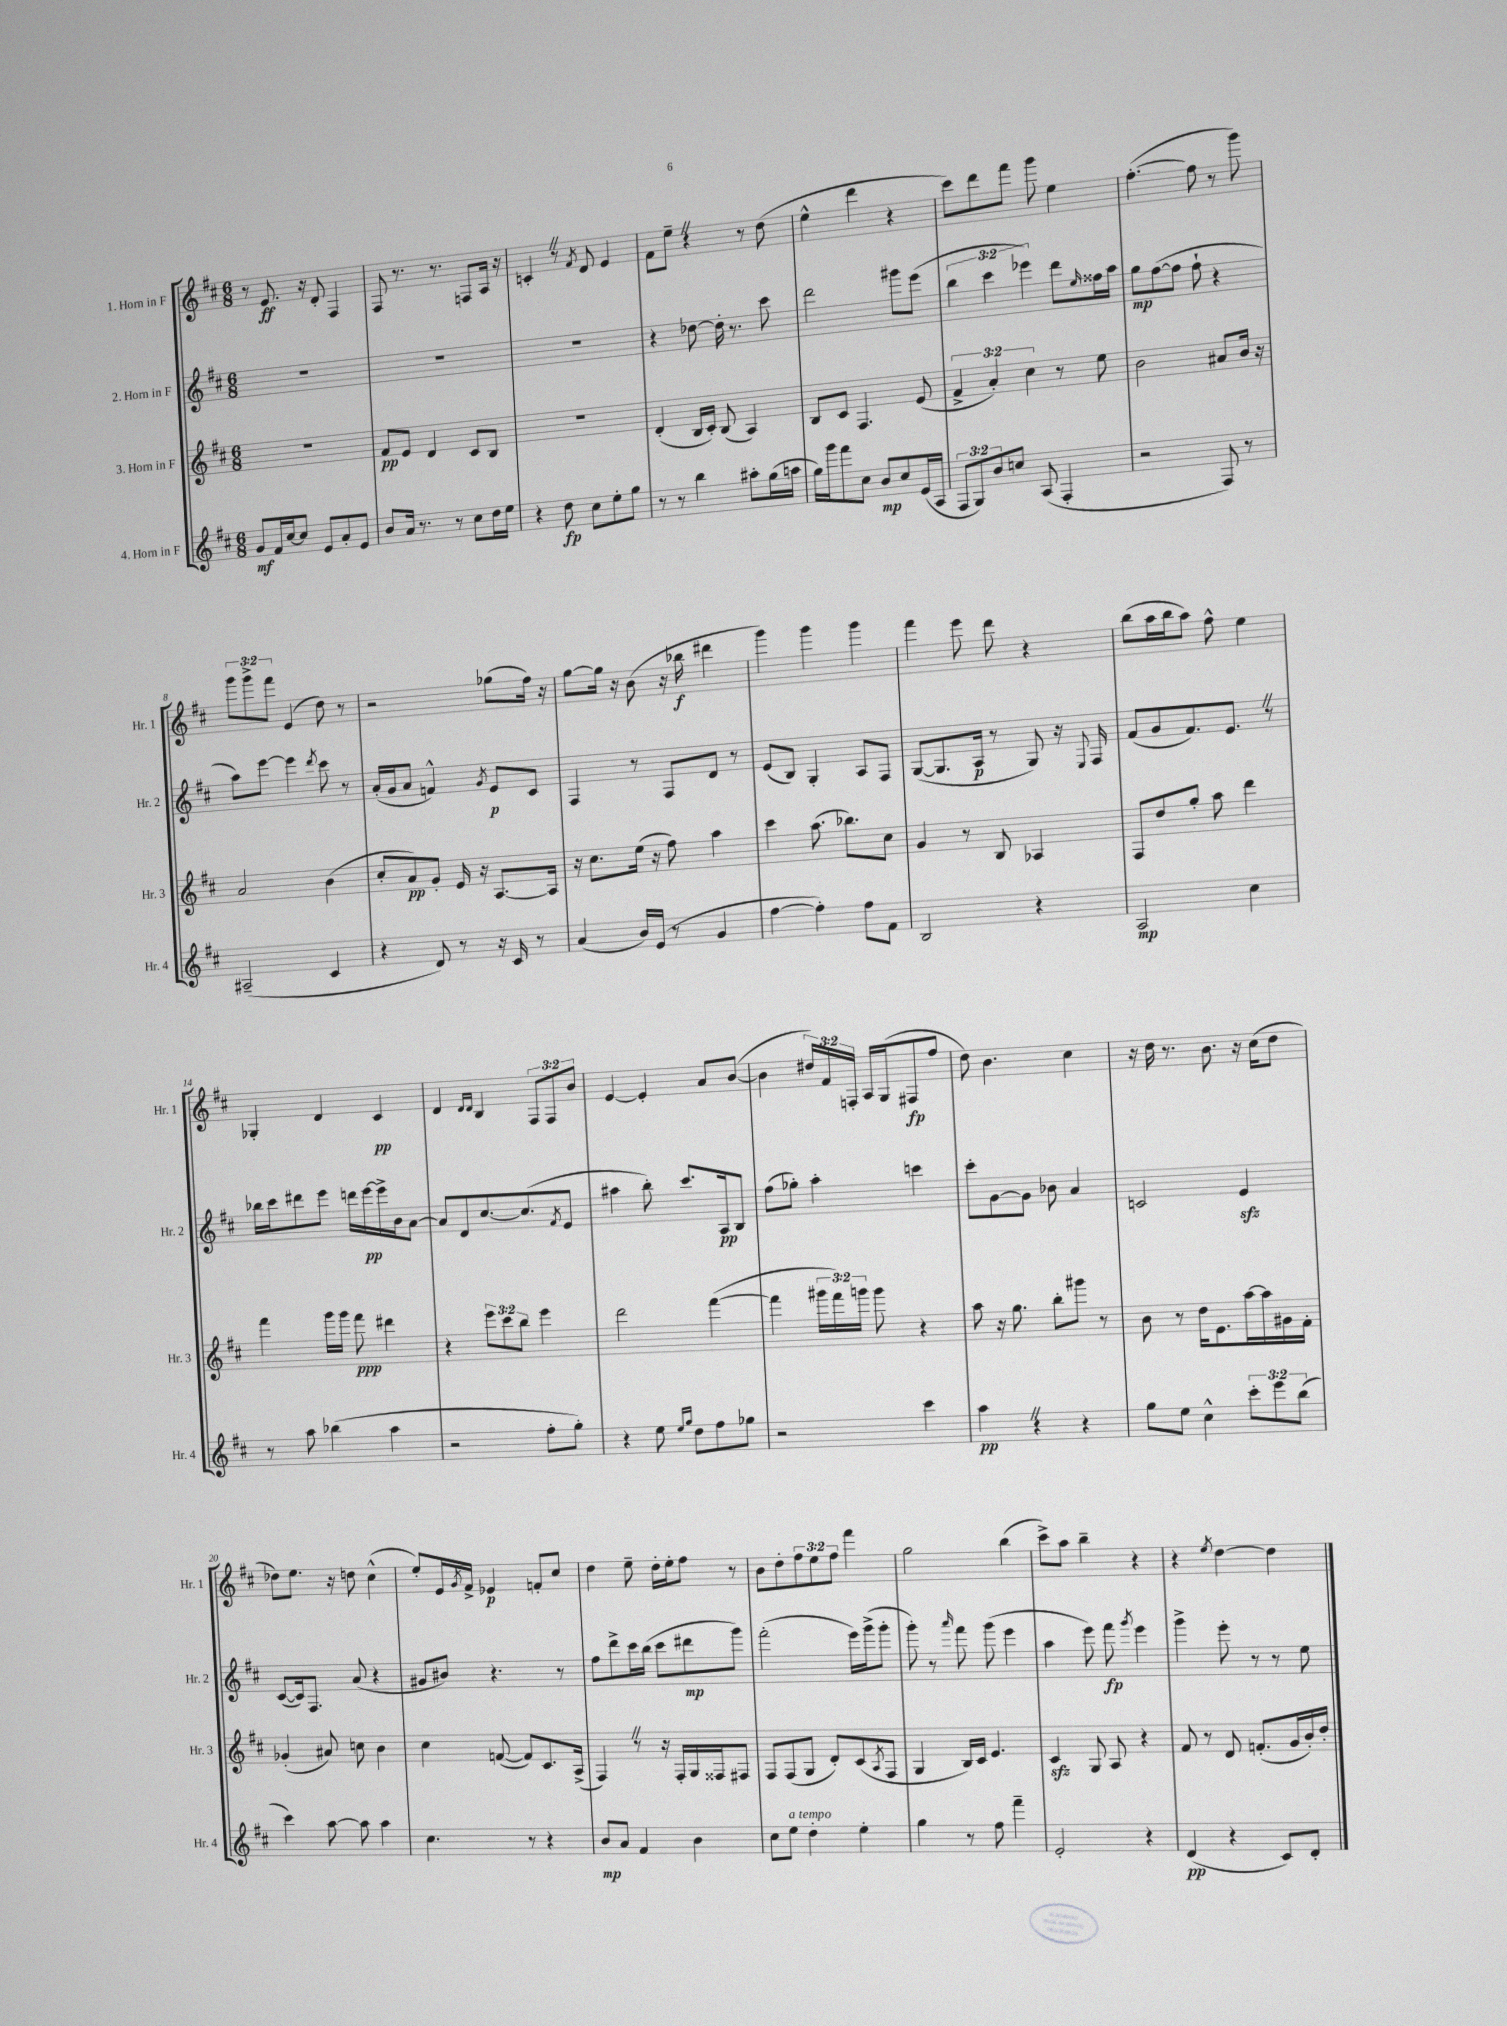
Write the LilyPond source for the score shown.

<<
\new StaffGroup <<
\new Staff = "s0" \with { instrumentName = "1. Horn in F" shortInstrumentName = "Hr. 1" } {
    \clef treble \key d \major \numericTimeSignature \time 6/8 \override Staff.TupletNumber.text = #tuplet-number::calc-fraction-text
    r8 e'8.\ff r16 d'8-. fis4 |
    fis8 r8. r8. f8 a16 r16 |
    c'4-. \once \override BreathingSign.text = \markup { \musicglyph "scripts.caesura.straight" } \breathe r8 \acciaccatura { fis'8 } d'8 e'4 |
    fis'8 e''8-- \once \override BreathingSign.text = \markup { \musicglyph "scripts.caesura.straight" } \breathe r4 r8 d''8( |
    e''4-^ d'''4 r4 |
    cis'''8) d'''8 fis'''8 g'''8 e''4 |
    fis''4.~-.( fis''8 r8 g'''8) |
    \tuplet 3/2 { g'''8 g'''8-> fis'''8 } e'4( d''8) r8 |
    r2 ges''8( fis''16) r16 |
    g''8~ g''16 r16 b'8( r16 bes''16\f dis'''4 |
    g'''4) g'''4 g'''4 |
    fis'''4 e'''8 d'''8 r4 |
    b''8( a''16 b''16 a''8) fis''8-^ e''4 |
    ges4-. d'4 cis'4\pp |
    d'4 \grace { d'16 d'16 } b4 \tuplet 3/2 { fis8 fis8 b'8 } |
    e'4~ e'4-. a'8 b'8~( |
    b'4 \tuplet 3/2 { dis''16) fis'16 f16-. } a16 g16( fis8\fp fis''8 |
    d''8) b'4. cis''4 |
    r16 d''16 r8. b'8. r16 cis''16( d''8 |
    des''8) e''8. r16 d''8 cis''4-^( |
    e''8-.) e'16 \acciaccatura { g'8 } fis'16-> ees'4\p f'8-. cis''8 |
    d''4 e''8-- d''16-. e''16-. fis''8 r8 |
    b'8 d''8-. \tuplet 3/2 { fis''8 e''8 fis''8 } fis'''4 |
    g''2 b''4( |
    cis'''8->) a''8 b''4-- r4 |
    r4 \acciaccatura { e''8 } d''4~ d''4 \bar "|." |
}
\new Staff = "s1" \with { instrumentName = "2. Horn in F" shortInstrumentName = "Hr. 2" } {
    \clef treble \key d \major \numericTimeSignature \time 6/8 \override Staff.TupletNumber.text = #tuplet-number::calc-fraction-text
    R2. |
    R2. |
    R2. |
    r4 des''8~ des''16-. r8. cis'''8 |
    d'''2 gis'''8 e'''8( |
    \tuplet 3/2 { b''4 cis'''4 ees'''4) } d'''8 \grace { e''16 } fisis''16 a''16 |
    g''8\mp fis''8~( fis''8 fis''8-! r4 |
    a''8) e'''8~ e'''4 \acciaccatura { d'''8 } cis'''8 r8 |
    a'16-.( g'16 a'8 f'4-^) \acciaccatura { g'8 } e'8\p cis'8 |
    fis4 r8 fis8 d'8 r8 |
    e'8( b8) g4-. a8 fis8 |
    g8~( g8. a16\p r8 g8) r16 \appoggiatura { e8 } fis16 |
    fis'8( g'8 fis'8.) e'8. \once \override BreathingSign.text = \markup { \musicglyph "scripts.caesura.straight" } \breathe r8 |
    bes''16 cis'''16 dis'''8 e'''8 d'''16 e'''16~\pp e'''16-> b'16 a'8~ |
    a'8 d'8 cis''8.~ cis''8.( \acciaccatura { fis'8 } e'8 |
    ais''4 b''8-.) cis'''8. a16\pp b8 |
    fis''8( ges''8-.) a''4-. c'''4 |
    cis'''8-. g'8~ g'8 bes'8 a'4 |
    c'2 e'4\sfz |
    cis'8~( cis'16) fis8. a'8( r4 |
    gis'8 bis'8) r4. r8 |
    fis''8 d'''8-> cis'''16 b''16( cis'''8 dis'''8\mp g'''8) |
    fis'''2-.( e'''16) g'''16->( g'''8-. |
    g'''8-.) r8 \grace { a'''16 } fis'''8 g'''8( e'''4 |
    a''4 e'''8) fis'''8\fp \acciaccatura { g'''8 } e'''4 |
    g'''4-> e'''8-. r8 r8 e''8 \bar "|." |
}
\new Staff = "s2" \with { instrumentName = "3. Horn in F" shortInstrumentName = "Hr. 3" } {
    \clef treble \key d \major \numericTimeSignature \time 6/8 \override Staff.TupletNumber.text = #tuplet-number::calc-fraction-text
    R2. |
    fis'8\pp e'8 d'4 cis'8 b8 |
    R2. |
    d'4-.( b16 cis'16-.) b8( a4) |
    b8 cis'8 fis4. e'8( |
    \tuplet 3/2 { fis'4-> a'4-.) cis''4 } r8 e''8 |
    b'2 ais'8 b'16 r16 |
    a'2 b'4( |
    cis''8-. a'8\pp) g'8-. e'16 r16 a8.~ a16 |
    r16 cis''8. e''16( r16 fis''8) a''4 |
    cis'''4 a''8.( bes''8.) cis''8 |
    g'4 r8 b8 aes4 |
    fis8 d''8 g''8-. a''8 d'''4 |
    fis'''4 g'''16 g'''16 fis'''8\ppp dis'''4 |
    r4 \tuplet 3/2 { e'''8 cis'''8 b''8 } e'''4 |
    d'''2 fis'''4~( |
    fis'''4 \tuplet 3/2 { gis'''16 fis'''16) g'''16 } g'''8 r4 |
    a''8 r16 g''8. b''8-. gis'''8 r8 |
    b'8 r8 d''16 e'8. a''16~ a''16 gis'16 fis'16-. |
    ges'4-.( ais'8) c''8 b'4 |
    cis''4 f'8~( f'8) cis'8. a16->( |
    fis4) \once \override BreathingSign.text = \markup { \musicglyph "scripts.caesura.straight" } \breathe r8 r16 fis16-. g16 fisis16 fis8 |
    fis8 fis8( g8 d'8-.) cis'8( \acciaccatura { a8 } fis8 |
    g4 b16) cis'16 e'4. |
    cis'4\sfz g8 a8 r4 |
    fis'8 r8 d'8 f'8.-.( g'16 b'16-.) d''16-. \bar "|." |
}
\new Staff = "s3" \with { instrumentName = "4. Horn in F" shortInstrumentName = "Hr. 4" } {
    \clef treble \key d \major \numericTimeSignature \time 6/8 \override Staff.TupletNumber.text = #tuplet-number::calc-fraction-text
    g'8\mf fis'16 cis''16~ cis''8 e'8 a'8-. e'8 |
    b'8 a'16 r8. r8 cis''8 d''16 e''16 |
    r4 d''8\fp cis''8 e''8-. g''8 |
    r8 r8 b''4 ais''8-. g''16( a''16 |
    g''16) g'''16 fis'''8 cis''8 b'8\mp cis''8 e'16( a16 |
    \tuplet 3/2 { fis8 g8) b'8 } c''8 a8( fis4-. |
    r2 fis8) r8 |
    ais2--( cis'4 |
    r4 d'8) r8 r16 cis'16 r8 |
    a'4( b'16) e'16( r8 g'4 |
    fis''4~ fis''4-.) fis''8 fis'8 |
    b2 r4 |
    a2\mp cis''4 |
    r8 a''8 bes''4( a''4 |
    r2 fis''8-. g''8-.) |
    r4 e''8 \grace { e''16 g''16 } d''8 fis''8 ges''8 |
    r2 cis'''4 |
    a''4\pp \once \override BreathingSign.text = \markup { \musicglyph "scripts.caesura.straight" } \breathe r4 r4 |
    g''8 e''8 cis''4-^ \tuplet 3/2 { cis'''8-. e'''8 b''8( } |
    cis'''4) a''8~ a''8 a''4 |
    cis''4. r8 r4 |
    b'8\mp a'8 fis'4 b'4 |
    cis''8 e''8^\markup { \italic "a tempo" } d''4-. e''4-. |
    g''4 r8 fis''8 fis'''4-- |
    e'2-. r4 |
    d'4\pp( r4 cis'8) d'8-. \bar "|." |
}
>>
>>
